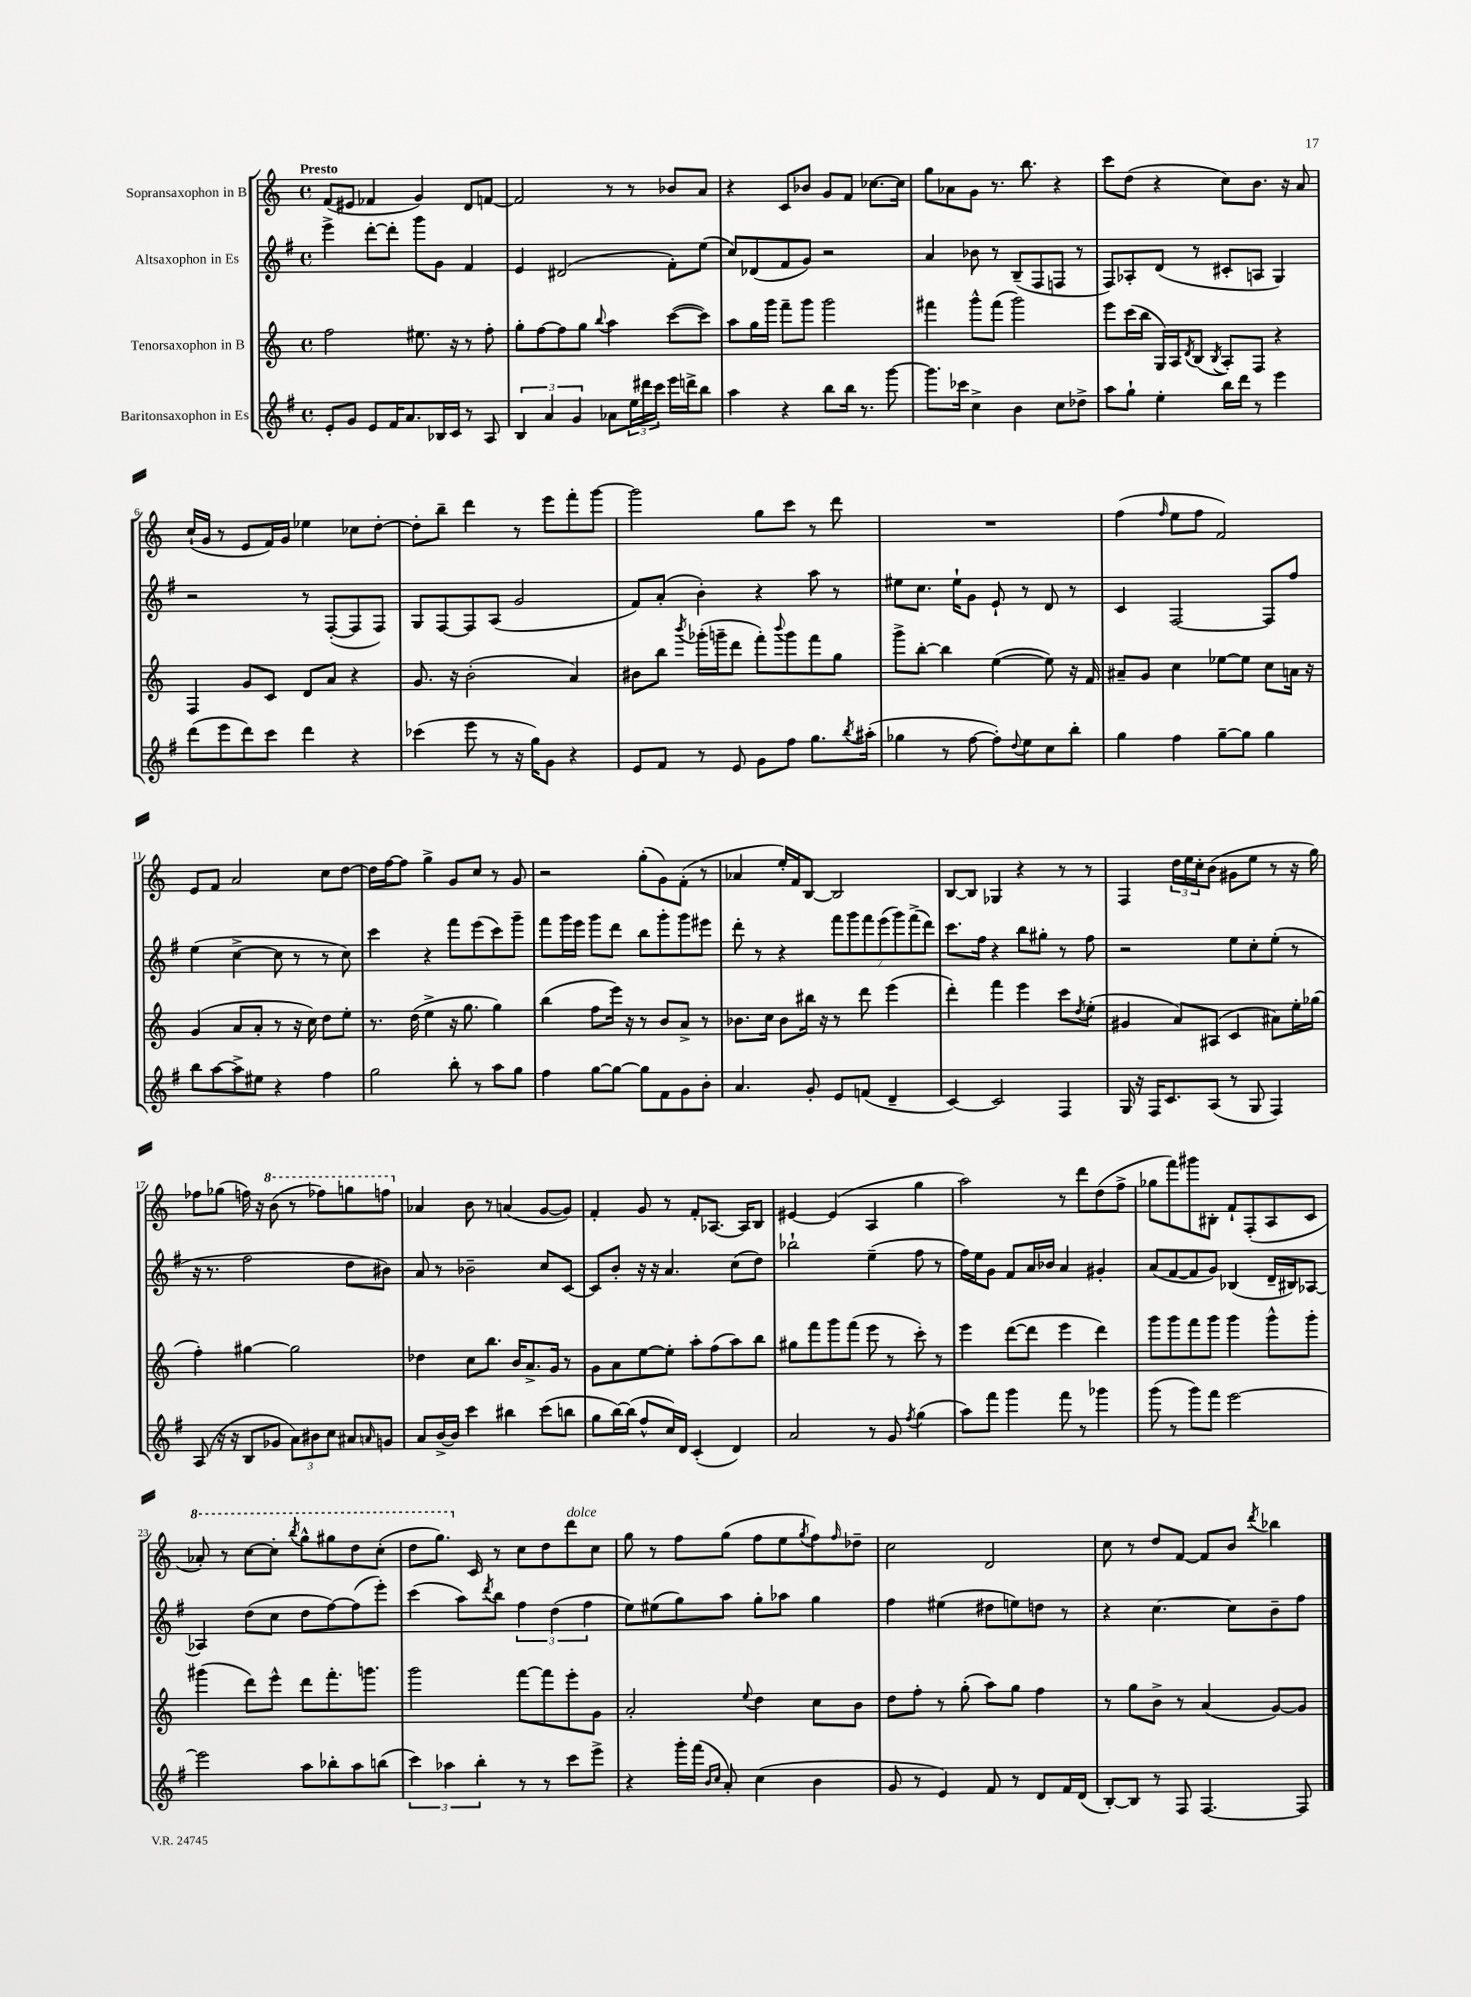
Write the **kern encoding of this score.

**kern	**kern	**kern	**kern
*part4	*part3	*part2	*part1
*staff4	*staff3	*staff2	*staff1
*I"Baritonsaxophon in Es	*I"Tenorsaxophon in B	*I"Altsaxophon in Es	*I"Sopransaxophon in B
*clefG2	*clefG2	*clefG2	*clefG2
*k[f#]	*k[]	*k[f#]	*k[]
*M4/4	*M4/4	*M4/4	*M4/4
*met(c)	*met(c)	*met(c)	*met(c)
=1	=1	=1	=1
!	!	!	!LO:TX:a:B:t=Presto
8e'/L	2ff\	4eee^\	(8f/L
8g/J	.	.	8e#X/J
8e/L	.	[8ddd'\L	4f-X/
16f#/K	.	8ddd'\J]	.
8.a/	.	.	.
.	8.ee#X\	8ggg\L	4g/)
16B-X/L	.	8g\J	.
16c/JJ	16r	.	.
8r	8r	4f#/	8d/L
8A/	8ff'\	.	[8fn/J
=2	=2	=2	=2
6B/	8gg'\L	4e/	2f/]
.	[8ff\	.	.
6a/	.	.	.
.	8ff\]	(2d#X/	.
6g/	.	.	.
.	8gg\J	.	.
.	8qqbb/	.	.
8a-X\L	4aa\	.	8r
24ee\L	.	.	8r
24ddd#X\	.	.	.
24ccc\JJ	.	.	.
16eee\LL	([8ccc\L	8f#'\L)	8b-X/L
16dddn^\J	.	.	.
8bb\J	8ccc\J])	(8ee\J	8a/J
=3	=3	=3	=3
4aa\	8aa\L	8cc/L)	4r
.	16gg\L	(8d-X/	.
.	16ggg\JJ	.	.
4r	8fff~\L	8f#/	8c/L
.	8ggg\J	8g/J)	8b-X/J
8bb\L	2ggg\	2r	8g/L
16bb\Jk	.	.	8f/J
8.r	.	.	.
.	.	.	[8.cc-X\L
[8ggg\	.	.	.
.	.	.	16cc-\Jk]
=4	=4	=4	=4
8.ggg\L]	4fff#X\	4a/	8gg\L
.	.	.	8a-X\
16ccc-X\Jk	.	.	.
4cc^\	8ggg^^\L	8b-X\	8g\J
.	(8fff#\J	8r	8.r
4b\	2ggg\)	(8B~/L	.
.	.	.	8.bb\
.	.	8F#/	.
8cc\L	.	8Fn/J	4r
8dd-X^\J	.	8r	.
=5	=5	=5	=5
8aa\L	8eee\L	8F#/L)	8ccc\L
8gg`\J	(16ccc\L	8A-X'/	(8dd\J
.	16bb\JJ	.	.
4ee'\	16G/LL)	(8d/J	4r
.	16A/J	.	.
.	8qd/	.	.
.	(8B/J	8r	.
.	8qB/	.	.
16bb\LL	8A'/L)	8c#X'/L	8cc\L)
16ddd\JJ	.	.	.
8r	8F/J	8An/J	8.b\J
4eee\	4r	4G/)	.
.	.	.	16r
.	.	.	8a/
!!LO:LB:g=z
=6	=6	=6	=6
(8ddd\L	4F/	2r	(16cc`/LL
.	.	.	16g/JJ
8eee\	.	.	8r
8ddd\)	8g/L	.	8e/L
8ccc\J	8c/J	.	16f/L)
.	.	.	16g/JJ
4ddd\	8d/L	8r	4ee-X\
.	8a/J	([8F#'/L	.
4r	4r	8F#/]	8cc-X\L
.	.	8F#/J)	[8dd'\J
=7	=7	=7	=7
(4ccc-X\	8.g/	8G/L	8dd'\L]
.	.	[8F#/	8bb~\J
.	16r	.	.
8eee\	(2b'\	8F#/]	4ddd\
8r	.	(8A/J	.
16r	.	2g/	8r
16gg\KL)	.	.	.
8g\J	.	.	8eee\L
4r	4a/)	.	8fff'\
.	.	.	[8ggg\J
=8	=8	=8	=8
8e/L	8b#X\L	8f#/L)	2ggg\]
8f#/J	8bb\J	(8a'/J	.
.	8qbbb/	.	.
8r	(16ggg-X'\LL	4b'\)	.
.	16gggn~\J	.	.
8e/	8ddd\J	.	.
8g\L	8fff'\L)	4r	8gg\L
.	8qqbbb/	.	.
8ff#\J	8ggg\	.	8ccc\J
8.gg\L	8fff\	8aa\	8r
.	8gg\J	8r	8ddd\
8qbb/	.	.	.
(16aa#X'\Jk	.	.	.
=9	=9	=9	=9
4gg-X\	8ggg^\L	8ee#X\L	1r
.	[8bb'\J	8.cc\J	.
8r	4bb\]	.	.
.	.	16ee#`\KL	.
[8ff#\	.	8g\J	.
8ff#'\L])	([4ee\	8e`/	.
8qqdd/	.	.	.
8ee\	.	8r	.
8cc\	8ee\])	8d/	.
8bb'\J	16r	8r	.
.	16f/	.	.
=10	=10	=10	=10
4gg\	8a#X~/L	4c/	(4ff\
.	8g/J	.	.
.	.	.	16qqff/
4ff#\	4cc\	[2F#/	8ee\L
.	.	.	8ff\J
[8gg~\L	[8ee-X\L	.	2f/)
8gg\J]	8ee-\J]	.	.
4gg\	8cc\L	8F#/L]	.
.	16an\Jk	8ff#/J	.
.	16r	.	.
!!LO:LB:g=z
=11	=11	=11	=11
8bb\L	(4g/	(4ee\	8e/L
[8aa\	.	.	8f/J
8aa^\]	8a/L	[4cc^\	2a/
8ee#X\J	8a'/J	.	.
4r	8r	8cc\]	.
.	16r	8r	.
.	16cc\)	.	.
4ff#\	8dd\L	8r	8cc\L
.	8ee'\J	8cc\)	[8dd\J
=12	=12	=12	=12
2gg\	8.r	4ccc\	16dd\LL]
.	.	.	[16ff\J
.	.	.	8ff\J]
.	(16dd\	.	.
.	4ee^\	4r	4gg^\
8bb'\	16r	8fff#\L	8g/L
.	8.gg\	.	.
8r	.	(8eee\	8cc/J
8aa\L	4gg\)	8ccc\)	8r
8gg\J	.	8ggg~\J	8g/
=13	=13	=13	=13
4ff#\	(4bb\	8fff#\L	2r
.	.	16ggg\L	.
.	.	16eee\JJ	.
[8gg\L	8ff\L	8ggg\L	.
8gg\J_	16eee\Jk)	8ddd\J	.
.	16r	.	.
8gg\L]	8r	8bb\L	(8gg'\L
8f#\	8b/L	8ggg'\	8g\)
8g\	8a^/J	8ggg\	(8f'\J
8b'\J	8r	8eee#X\J	8r
=14	=14	=14	=14
4.a/	8.b-X\L	8ddd'\	4a-X/
.	.	8r	.
.	16cc\Jk	.	.
.	8b-\L	4r	16ee'/LL)
.	.	.	16f/J
8g'/	16bb#X\Jk	.	[8B/J
.	16r	.	.
8e/L	8r	14fff#\L	2B/]
.	.	14ggg\	.
(8fn/J	8ddd\	.	.
.	.	14fff#\	.
.	.	(14eee\	.
4d~/	(4eee\	.	.
.	.	14ggg\)	.
.	.	(14fff#^\	.
.	.	14ddd\J)	.
=15	=15	=15	=15
[4c/)	4ddd'\)	8.ccc\L	[8B/L
.	.	.	8B/J]
.	.	16ff#\Jk	.
2c/]	4fff\	4r	4G-X/
.	4eee\	8bb\L	4r
.	.	8gg#X'\J	.
4F#/	8ccc\L	8r	8r
.	8qdd/	.	.
.	(8ee'\J	8ff#\	8r
=16	=16	=16	=16
16G/	4g#X/	2r	4F/
16r	.	.	.
16F#/KL	.	.	.
8.c/	.	.	.
.	8a/L)	.	24dd\LL
.	.	.	24ee\
.	.	.	24cc'\J
(8A/J	(8A#X/J	.	(8b\J
8r	4c/	8ee\L	8g#X\L
8G/	.	8cc'\	8ee\J
4F#/)	8a#X\L)	(8ee'\J	8r
.	16ee'\L	8r	16r
.	(16gg-X\JJ	.	16gg\)
!!LO:LB:g=z
=17	=17	=17	=17
(8A/	4ff'\)	16r	8ff-X\L
.	.	8.r	.
16r	.	.	(8gg-X\J
16r	.	.	.
8B/L	[4gg#X\	2ff#\	16ffn\)
.	.	.	16r
*	*	*	*8va
8g-X/J	.	.	(8bb\
12a\L)	2gg#\]	.	8r
12b#X\	.	.	.
.	.	.	8fff-X\L)
12cc\J	.	.	.
8a#X/L	.	8dd\L	8gggn\
16qqan/	.	.	.
8gn/J	.	8b#X\J)	8fffn\J
=18	=18	=18	=18
*	*	*	*X8va
8a/L	4dd-X\	8a/	4a-X/
[16b^/L	.	8r	.
16b/JJ]	.	.	.
4ccc\	8cc\L	2b-X~\	8b\
.	8.bb\J	.	8r
4bb#X\	.	.	(4an/
.	16b/KL	.	.
.	8.a^/	.	.
(8ccc\L	.	8cc/L	[8g/L
.	16g/Jk	.	.
8bbn\J	8r	[8c/J	8g/J])
=19	=19	=19	=19
8gg\L	8g\L	8c/L]	4f'/
[16bb\L)	8a\	8b'/J	.
(16bb\JJ]	.	.	.
8ff#^^/L	[8ee\	16r	8g/
.	.	16r	.
16cc/L)	8ee'\J]	4.a/	8r
16d/JJ	.	.	.
(4c'/	8aa'\L	.	8f'/L
.	(8ff\	.	[8.A-X/J
4d/)	8aa\)	(8cc\L	.
.	.	.	16A-/KL]
.	8bb\J	8dd\J)	8B/J
=20	=20	=20	=20
2a/	8gg#X\L	2bb-X`\	[4e#X/
.	8fff\	.	.
.	8ggg\	.	(4e#/]
.	(8fff\J	.	.
8r	8eee\	(4ee~\	4A/
8g/	8r	.	.
8qff#/	.	.	.
(4gg\	8ccc'\)	8ff#\	4gg\
.	8r	8r	.
=21	=21	=21	=21
8aa\L)	4eee\	16ff#\LL)	2aa\)
.	.	16ee\J	.
8fff#\J	.	8g\J	.
4ggg\	([8ddd\L	8f#/L	.
.	8ddd\J]	16a/L	.
.	.	16b-X/JJ	.
8fff#\	4eee\	4a/	8r
8r	.	.	8ddd\L
4ggg-X\	4ddd\)	4g#X'/	(8dd\
.	.	.	8ff^\J
=22	=22	=22	=22
(8ggg\	8ggg\L	(8a/L	8gg-X\L
8r	8ggg\	[8f#/	8fff\)
8ggg\L)	8fff\	8f#/]	8ggg#X\
8fff#\J	8ggg\J	8g/J)	8B#X'\J
[2eee\	4ggg\	(4B-X/	8f`/L
.	.	.	(8F'/
.	8ggg^^\L	16d~/LL	8A/
.	.	16B#X/J)	.
.	8ggg'\J	[8A-X/J	8c/J
!!LO:LB:g=z
=23	=23	=23	=23
*	*	*	*8va
2eee\]	(4ggg#X\	4A-X/]	8aa-X'/)
.	.	.	8r
.	8ddd\L)	(8dd\L	[8ccc\L
.	8eee^^\J	8cc\J	8ccc'\J]
.	.	.	8qbbb/
8aa\L	8ddd\L	8dd\L	8ggg^^\L
8bb-X'\	8.fff'\	[8ff#\)	8ggg#X\
8aa\	.	(8ff#\]	8ddd\
.	8.gggn\J	.	.
(8bbn\J	.	8eee'\J)	(8ccc'\J
=24	=24	=24	=24
6ccc\)	2ggg\	(4ccc\	8ddd\L
.	.	.	8.ggg\J)
6aa-X\	.	.	.
.	.	8aa\L)	.
*	*	*	*X8va
.	.	.	16c/
6bb'\	.	.	.
.	.	8qddd/	.
.	.	8bb\J	8r
8r	[8fff\L	6ff#\	8cc\L
8r	8fff\]	.	8dd\
.	.	(6dd\	.
!	!	!	!LO:TX:a:i:t=dolce
8ccc\L	8eee'\	.	8ddd\
.	.	6ff#\	.
8eee^\J	8g\J	.	8cc\J
=25	=25	=25	=25
4r	2a'/	8ee\L)	8gg\
.	.	(8ee#X\	8r
16ggg'\LL	.	8gg\)	8ff\L
(16fff#\JJ	.	.	.
16qqb/LL	.	.	.
16qqcc/JJ	.	.	.
8a'/)	.	8aa\J	(8gg\J
.	8qqee/	.	.
(4cc\	4dd\	8gg'\L	8ff\L
.	.	8aa-X\J	8ee\
.	.	.	8qgg/
4b\	8cc\L	4gg\	8ff\)
.	.	.	16qqff/
.	8b\J	.	8dd-X~\J
=26	=26	=26	=26
8g/	8dd\L	4ff#\	2cc\
8r	8ff'\J	.	.
4e/)	8r	(4ee#X\	.
.	(8gg'\	.	.
8f#/	8aa\L)	8dd#X\L	2d/
8r	8gg\J	8een\)	.
8d/L	4ff\	8ddn\J	.
16f#/L	.	8r	.
(16d/JJ	.	.	.
=27	=27	=27	=27
[8B'/L)	8r	4r	8cc\
8B/J]	8gg\L	.	8r
8r	8b^\J	[4.cc\	8dd/L
8F#/	8r	.	[8f/J
[4.F#/	(4a/	.	8f/L]
.	.	8cc\L]	8b/J
.	.	.	8qddd/
.	[8g/L)	8b~\	4bb-X\
8F#/]	8g/J]	8ff#\J	.
==	==	==	==
*-	*-	*-	*-
